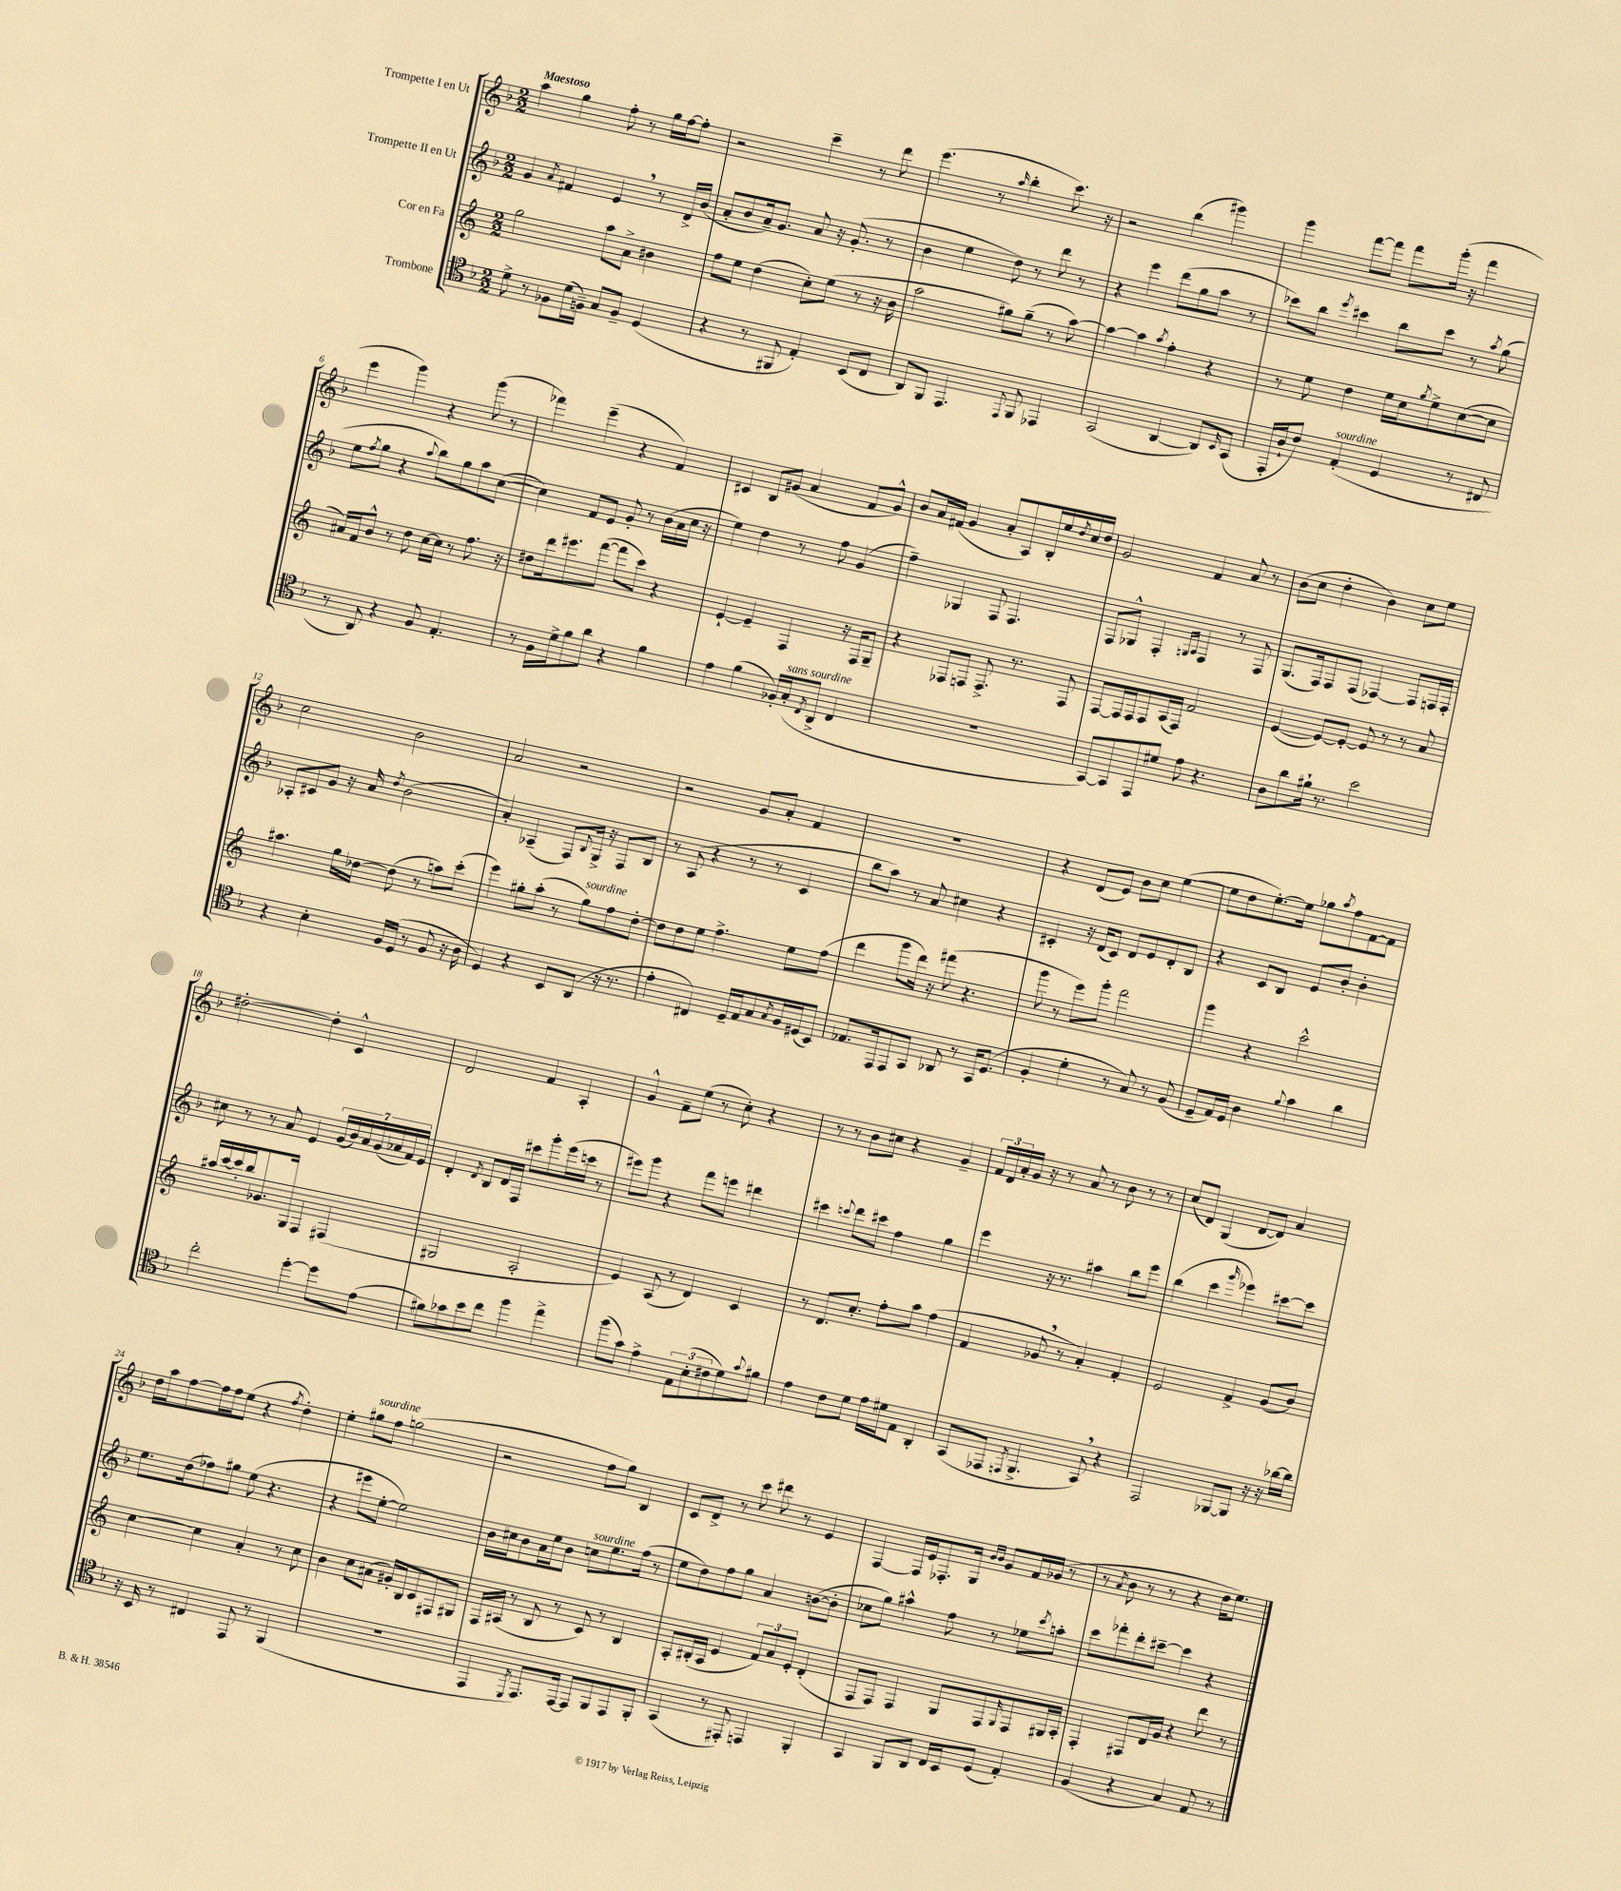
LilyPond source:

<<
\new StaffGroup <<
\new Staff = "s0" \with { instrumentName = "Trompette I en Ut" } {
    \clef treble \key f \major \numericTimeSignature \time 2/2 \tempo "Maestoso"
    a''4 g''4 f''8-. r8 g''16 f''16~ f''8-. |
    r2 c'''4-- r8 d'''8 |
    e'''4.( r8 \grace { a''16 } bes''4-. c'''8.) r16 |
    r2 bes''4( gis'''4) |
    g'''4 f'''8~ f'''8 f'''8 g'''16-.( r16 f'''4 |
    e'''4 g'''4) r4 g'''8( r8 |
    fes'''4) e'''4--( r4 f'4) |
    cis'4 bes8 gis'8( a'4 f'8 gis'8-^) |
    bes'8 a'16 fis'16( g'4 a'8-. a8) bes16-. e''16 \acciaccatura { d''8 } c''16 d''16 |
    g'2 f'4 a'8 r8 |
    bes'8( c''8 d''4-. bes'4) c''8 e''8 |
    c''2 bes'2 |
    a'2 r2 |
    r2 g'8 a'8-. f'4 |
    R1 |
    r4 d'8( e'8) bes'8 c''8 e''4~( |
    e''8 d''8 e''8.~-.) e''16 ges''8 \acciaccatura { a''8 } f''8 f'8~ f'8 |
    dis''2~-. dis''4-. c'4-^ |
    d'2 f'4 a4-. |
    g'4-^ f'8-- e''8( r8 c''8-.) r4 |
    r8 r8 bes'8 cis''8 r4 g'4-- |
    \tuplet 3/2 { f'16 d'16 a'16-. } g'16 r16 r8 a'8 r8 bes'8 r8 r8 |
    c''8( d'8) g4( d'8~ d'8) a'4 |
    d''16 a''16 f''8~ f''16 f''16 e''8( r4 \acciaccatura { f''8 } d''4-.) |
    e''4-. gis''8^\markup { \italic "sourdine" } f''8 g''2( |
    r2 f''8 g''8) bes4 |
    c'8 d'8-> r8 c'''8 dis'''8 r8 e'4 |
    f4~ f16 e'16 fes8.-. g16 \grace { bes'16 bes'16 } g'8 f'16 ges'16( r8 |
    r8 \acciaccatura { a'8 } bes'8 r8 r8 r4 d''16 e''8.) \bar "|." |
}
\new Staff = "s1" \with { instrumentName = "Trompette II en Ut" } {
    \clef treble \key f \major \numericTimeSignature \time 2/2
    g'4 \acciaccatura { a'8 } fis'4 e'4 \breathe r8 d'16-> bes'16( |
    a'8-. bes'8 a'16--) g'8. a'8 r16 g'8.-.( r8 |
    bes'4 e''4 d''8) r8 d'''8 r8 |
    r4 e'''4 d'''8( g''8 a''8 r8 |
    ces'''8) bes''8 \acciaccatura { e'''8 } cis'''4 bes''8 cis'''8 r8 \acciaccatura { a''8 } g''8( |
    e''8 \acciaccatura { f''8 } g''8 r4 \appoggiatura { a''8 } bes''8) g''8 a''8 c''8~( |
    c''4) f'8 e'8 g'8-. r8 bes'16( a'16 c''16 r16 |
    e''4) d''4 r8 f''8 g'4( |
    f''4--) ges4 f8 f4. |
    f8 ges8-^ f4-. \grace { g16 a16 } f4 r8 f8 |
    g8.( f16) f8 f8( fes4~) fes8 f16 f16-. |
    aes8-. cis'8 g'8 r16 a'16 \acciaccatura { d''8 } bes'2( |
    a'4-.) aes4--( f8) \appoggiatura { bes8 } g16-> r16 f8 bes8 |
    r8 a8( r4 r8 r8 c'4 |
    bes''8 a''8) r8 a'8 cis''4 r4 |
    cis'4-. r16 d'16( cis'8) d'8 e'8 d'8-. bes8 |
    r4 c'8 bes8 e'8 bes'8-. bes'4-. |
    cis''8 r8 r8 a'8 e'4 \tuplet 7/4 { g'16( bes'16) a'16 g'16( aes'16 f'16) e'16 } |
    d'4-. \acciaccatura { d'8 } bes8 d'16 f16 cis'''8 g'''8-. e'''16( c'''16 r8 |
    eis'''8) g'''8 r4 f'''8 e'''8 dis'''4 |
    cis'''4 \appoggiatura { c'''8 } d'''8 cis'''8 f''4 g''4 |
    e'''4 r16 r8. ais''4 bes''8 e'''8 |
    bes''4( c'''4 \grace { g'''16 } ees'''4) cis'''8~ cis'''8 |
    e''8. d''16( fes''8) gis''8 e''8( r4. |
    r4 eis'''8 e''8~-. e''2) |
    bes'16 cis''16 bes'8 a'16 e''16 bes'8 c''8^\markup { \italic "sourdine" } e''8. f''16( r8 |
    e''8 d''8) f''8 g''8 a'4 b'8~( b'8-. |
    ces''8 g''8) ais''4-^ f''8 r8 ees''8 \acciaccatura { c'''8 } a''8-. |
    c'''8 fes'''8-. d'''8-. cis'''8~-- cis'''4 r4 \bar "|." |
}
\new Staff = "s2" \with { instrumentName = "Cor en Fa" } {
    \clef treble \key c \major \numericTimeSignature \time 2/2
    g''2 a''8 a'8-> bis'4 |
    f''8 e''8 d''4( c''8-.) e''8( r8 r16 b'16 |
    a''2 gis''8) gis''8--( r8 a''8~) |
    a''4~ a''4 \acciaccatura { a''8 } f''4-. r4 |
    r8 e''8 d''4 e''16 c''16 \acciaccatura { g''8 } e''8-> c''8~( c''8 |
    ais'16) f'16 b'8-^ r8 d''8 c''16~ c''16 r8 f''8. r16 |
    dis''8 d'''16 eis'''8. f'''8~( f'''8 c'''8) r4 |
    e'4~-! e'4-- f4 r16 f16 g8-- |
    r4 fes8 f8 f8.-> r8. f8 |
    f8~ f16 f16 f8 a16( f16) f'2 |
    e'4~( e'8~) e'8~-. e'8 r8 r8 a'8 |
    ais''4. g''16 des''16~ des''8( r8 a''8) c'''8-.( |
    e'''4) gis''8-. a''8-.( r8 gis''8^\markup { \italic "sourdine" }) f''8 d''8~-. |
    d''8 d''8 e''8 f''4.-> e''8 f''8( |
    d'''4 g'''8 d'''16) r16 fis'''8( r4. |
    g'''8 r8 e'''8) g'''8-. f'''2 |
    g'''4 r4 c'''2-^ |
    ais''16 c'''16~ c'''16-. b''16 ges'8. g16 f4 fis4( |
    gis2 a2-. |
    e'4) a8( r8 d'4) c'4 |
    r8 d'8. c''8.-. f''8-. a''8 f''4( |
    f'4 ges'8 \breathe r8 a'4-.) f'4-. |
    e'2 f'4-> g'8( b'8) |
    c''4~ c''4 a'4-. r8 c''8 |
    b'4 c''8 ais'8( gis'16-.) b16 c'8 fis8 gis8 |
    f16 ais16( r8 b8 r8 c'8) r8 b4 |
    a8-. bis16-.( a16 e'4 \tuplet 3/2 { f'8) a'8 e'8-. } d'4-.( |
    f8 f8) f4 g8 f8 \grace { g16 } f8 gis16 a16-. |
    f4-. fis8 d'16 g'16 r4 d'''8 r8 \bar "|." |
}
\new Staff = "s3" \with { instrumentName = "Trombone" } {
    \clef tenor \key f \major \numericTimeSignature \time 2/2
    d'8-> r8 fes8 d'16( f16--) g8 f8-- d4( |
    r4 r8 fis,8 e4-.) bes,8( c8 |
    a,8) f,8 e,4. \appoggiatura { e,8 } f,8 ees,4 |
    g,2( a,4~ a,8) \grace { bes,16 } g,8( |
    e,16-. a16-! c'8) e4-.^\markup { \italic "sourdine" }( d4 r8 cis8 |
    r8 a,8) r4 f8 e4.-. |
    r8 f16 d'16-> f'8 a'8 r4 f'4 |
    e'4 f'4( fes16-.) g16-.^\markup { \italic "sans sourdine" }( \acciaccatura { c8 } a,8-> c4 |
    R1 |
    g,8~) g,8 e,8 dis'8 e'8 r4. |
    a8 a'8 fis'16-! r8. bes'2 |
    r4 bes4-. f16 d16( r8 f8 r16 a16 |
    d4) r4 bes,8 a,8( r16 r8. |
    e'4-. cis4) d16-- e16 g8 \acciaccatura { g8 } f16 dis16( bes,8) |
    ees8. e,16 e,8 g,8 aes,8 r8 g,16 d8.( |
    f4-. d'4-. r8 g8) r8 f8( |
    d8-- e16) d16 a4 \appoggiatura { f'8 } g'4 a'4 |
    c''2-. d''4~-. d''8 e'8( |
    fis'8) ges'8 bes'8 c''8 f''4 e''4-> |
    f''8( g'8) e'4-> \tuplet 3/2 { e8 bes8-.( cis'8 } d'8) \appoggiatura { g'8 } fis'8 |
    e'4 c'8 d'8 e'16 dis'16 e8 a,4-. |
    g,8( ees,8 \acciaccatura { e,8 } f,4.-> g,8) \breathe r4 |
    e,2 fes,8~ fes,8 r16 r16 aes'16~ aes'16 |
    r16 bes,16 r8 cis4 e,8 r8 f,4( |
    R1 |
    e,4 \acciaccatura { d,8 } e,8.) e,16~ e,8 f,8 e,8 f,8-. |
    g,4( r8 eis,8-.) e,4 f,4-. |
    g,4 f,8 a,8 c16 bes,16 d8( e4-.) |
    f4( r4 g4) e8 r8 \bar "|." |
}
>>
>>
